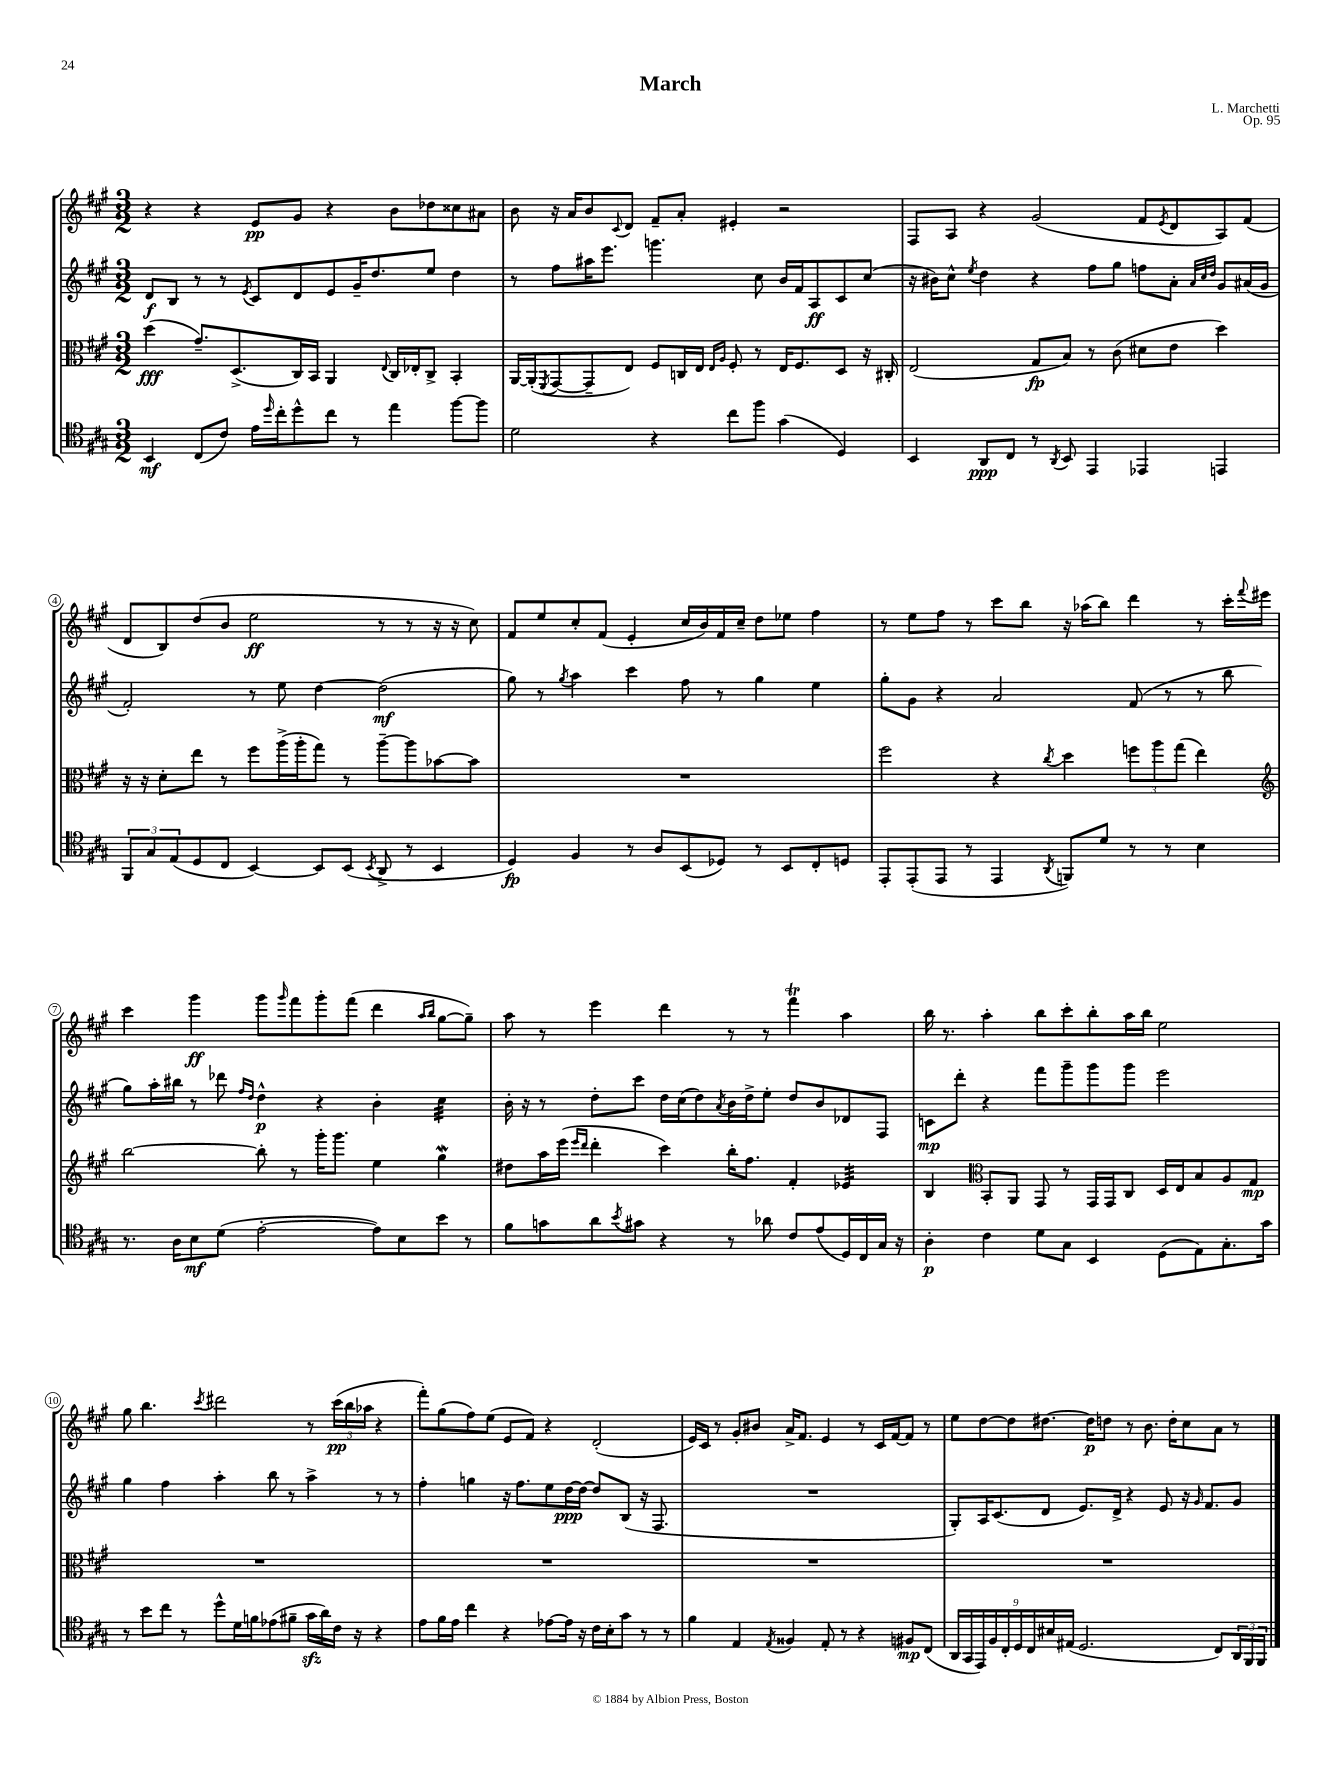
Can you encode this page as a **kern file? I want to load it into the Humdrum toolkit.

**kern	**kern	**kern	**kern
*staff4	*staff3	*staff2	*staff1
*clefC4	*clefC3	*clefG2	*clefG2
*k[f#c#g#]	*k[f#c#g#]	*k[f#c#g#]	*k[f#c#g#]
*M3/2	*M3/2	*M3/2	*M3/2
4BB	(4dd	8d	4r
.	.	8B	.
(8C#	8.g#~)	8r	4r
8c#)	.	8r	.
.	(8.D^	.	.
.	.	8qe	.
16e	.	8c#	8e
16qqdd	.	.	.
16cc#'	.	.	.
8dd^^	16C#)	8d	8g#
.	16BB	.	.
8cc#	4AA	8e	4r
8r	.	16g#~	.
.	.	8.dd	.
.	8qqE	.	.
4ee	16C#	.	8b
.	16E-'	.	.
.	8C#^	8ee	8dd-
[8ff#	4BB'	4dd	8cc##
8ff#]	.	.	8a#
=	=	=	=
2d	[16AA	8r	8b
.	(16AA']	.	.
.	8qFF#	.	.
.	[8GG#	8ff#	16r
.	.	.	16a
.	8GG#~]	16aa#	8b
.	.	8.eee	.
.	.	.	8qqc#
.	8E)	.	8d
4r	8F#	4.ggg	8f#~
.	16C	.	8a'
.	16E	.	.
.	16qqE	.	.
.	16qqA	.	.
8cc#	8F#'	.	4e#'
8ff#	8r	8cc#	.
(4g#	16E	16b	2r
.	8.F#	16f#	.
.	.	8A	.
4D)	8D	8c#	.
.	16r	(8cc#	.
.	16C#'	.	.
=	=	=	=
4BB	(2E	16r	8F#
.	.	16b#)	.
.	.	8cc#^^	8A
.	.	8qee	.
8AA	.	4dd	4r
8C#	.	.	.
8r	8G#	4r	(2g#
8qAA	.	.	.
8BB	8B)	.	.
4EE	8r	8ff#	.
.	(8c#	8gg#	.
4EE-	8d#	8ff	8f#
.	.	.	8qe
.	8e	8a'	8d
.	.	32qqa	.
.	.	32qqcc#	.
.	.	32qqdd	.
4EE	4dd)	8g#	8A)
.	.	(16a#	(8f#
.	.	16g#	.
=	=	=	=
12FF#	16r	2f#')	8d
.	16r	.	.
12G#	.	.	.
.	8d'	.	8B)
(12E	.	.	.
8D	8ee	.	(8dd
8C#	8r	.	8b
[4BB)	8ff#	8r	2ee
.	(16aa^	8ee	.
.	16aa'	.	.
8BB]	8gg#)	[4dd	.
(8BB	8r	.	.
8qBB	.	.	.
8AA^	[8aa~	(2dd]	8r
8r	8aa]	.	8r
4BB	[8b-	.	16r
.	.	.	16r
.	8b-]	.	8cc#)
=	=	=	=
4D)	1.r	8gg#)	8f#
.	.	8r	8ee
.	.	8qgg#	.
4F#	.	4aa	8cc#'
.	.	.	(8f#
8r	.	4ccc#	4e'
8A	.	.	.
(8BB	.	8ff#	16cc#
.	.	.	16b)
8D-)	.	8r	16f#
.	.	.	16cc#~
8r	.	4gg#	8dd
8BB	.	.	8ee-
8C#'	.	4ee	4ff#
8D	.	.	.
=	=	=	=
8EE'	2ff#	8gg#'	8r
(8EE'	.	8g#	8ee
8EE	.	4r	8ff#
8r	.	.	8r
4EE	4r	2a	8ccc#
.	.	.	8bb
8qAA	8qcc#	.	.
8FF)	4dd	.	16r
.	.	.	(16aa-
8d	.	.	8bb)
8r	12ff	(8f#	4ddd
.	12aa	.	.
8r	.	8r	.
.	(12gg#	.	.
4B	4ee)	8r	8r
.	.	8bb	16ccc#'
.	.	.	8qqfff#
.	.	.	16eee#
=	=	=	=
*	*clefG2	*	*
8.r	[2bb	8gg#)	4ccc#
.	.	16aa'	.
16A	.	16bb#	.
8B	.	8r	4ggg#
(8d	.	8ddd-	.
.	.	16qqff#	.
.	.	16qqdd	.
[2e'	8bb']	4dd^^	8ggg#
.	.	.	16qqggg#
.	8r	.	8fff#
.	16ggg#'	4r	8ggg#'
.	8.ggg#	.	.
.	.	.	(8fff#
8e])	4ee	4b'	4ddd
8B	.	.	.
.	.	.	16qqaa
.	.	.	16qqbb
8b	4gg#	4cc#	[8gg#
8r	.	.	8gg#~])
=	=	=	=
8f#	8dd#	16b'	8aa
.	.	16r	.
8g	16aa	8r	8r
.	(16eee	.	.
.	16qqeee	.	.
.	16qqddd	.	.
8a	4ddd'	8dd'	4eee
8qb	.	.	.
8g#	.	8ccc#	.
4r	4ccc#)	16dd	4ddd
.	.	(16cc#	.
.	.	8dd)	.
.	.	8qa	.
8r	16bb'	16b	8r
.	8.ff#	16dd^	.
8a-	.	8ee'	8r
8c#	4f#'	8dd	4fff#
(8e	.	8b	.
16D)	4e-	8d-	4aa
16C#	.	.	.
16G#	.	8F#	.
16r	.	.	.
=	=	=	=
4A'	4B	8c	16bb
.	.	.	8.r
.	.	8ddd'	.
*	*clefC3	*	*
4c#	8BB'	4r	4aa'
.	8AA	.	.
8d	8GG#	8fff#	8bb
8G#	8r	8ggg#~	8ccc#'
4BB	16GG#	8ggg#	8bb'
.	16GG#	.	.
.	8C#	8ggg#	16aa
.	.	.	16bb
(8D	16D	2eee	2ee
.	16E	.	.
8E)	8B	.	.
8.G#'	8A	.	.
.	8G#	.	.
16g#	.	.	.
=	=	=	=
8r	1.r	4gg#	8gg#
8b	.	.	4.bb
8cc#	.	4ff#	.
8r	.	.	.
.	.	.	8qccc#
8dd^^	.	4aa'	2ddd#
16d	.	.	.
16f	.	.	.
(8e-	.	8bb	.
8f#~	.	8r	.
16g#	.	4aa^	8r
16a)	.	.	.
16c#	.	.	(24ccc#
.	.	.	24bb
16r	.	.	.
.	.	.	24aa-
4r	.	8r	4r
.	.	8r	.
=	=	=	=
8e	1.r	4ff#'	8fff#')
16f#	.	.	(8gg#
16e	.	.	.
4cc#	.	4gg	8ff#)
.	.	.	(8ee
4r	.	16r	8e
.	.	8.ff#	.
.	.	.	8f#)
[8e-	.	8ee	4r
16e-]	.	[16dd	.
16r	.	16dd_	.
16c#	.	8dd]	(2d'
16B'	.	.	.
8g#	.	(8B	.
8r	.	16r	.
.	.	8.F#	.
8r	.	.	.
=	=	=	=
4f#	1.r	1.r	16e)
.	.	.	16c#
.	.	.	8r
4E	.	.	8g#'
.	.	.	8b#
8qE	.	.	.
4F##	.	.	16a^
.	.	.	8.f#
8E'	.	.	4e
8r	.	.	.
4r	.	.	8r
.	.	.	16c#
.	.	.	[16f#
8F#	.	.	8f#]
(8C#	.	.	8r
=	=	=	=
18AA	1.r	8G#')	8ee
18GG#	.	.	.
18EE)	.	.	.
.	.	16A	[8dd
18F#	.	.	.
.	.	(8.c#	.
18C#'	.	.	.
.	.	.	8dd]
18D	.	.	.
18C#	.	.	.
.	.	8d	[8.dd#
18B#	.	.	.
(18E#	.	.	.
2.D	.	8.e)	.
.	.	.	16dd#]
.	.	.	8dd
.	.	16d^	.
.	.	4r	8r
.	.	.	8.b
.	.	8e	.
.	.	.	16dd'
.	.	16r	8cc#
.	.	16qqg#	.
.	.	8.f#	.
8C#)	.	.	8a
24AA	.	8g#	8r
24FF#	.	.	.
24FF#	.	.	.
==	==	==	==
*-	*-	*-	*-
